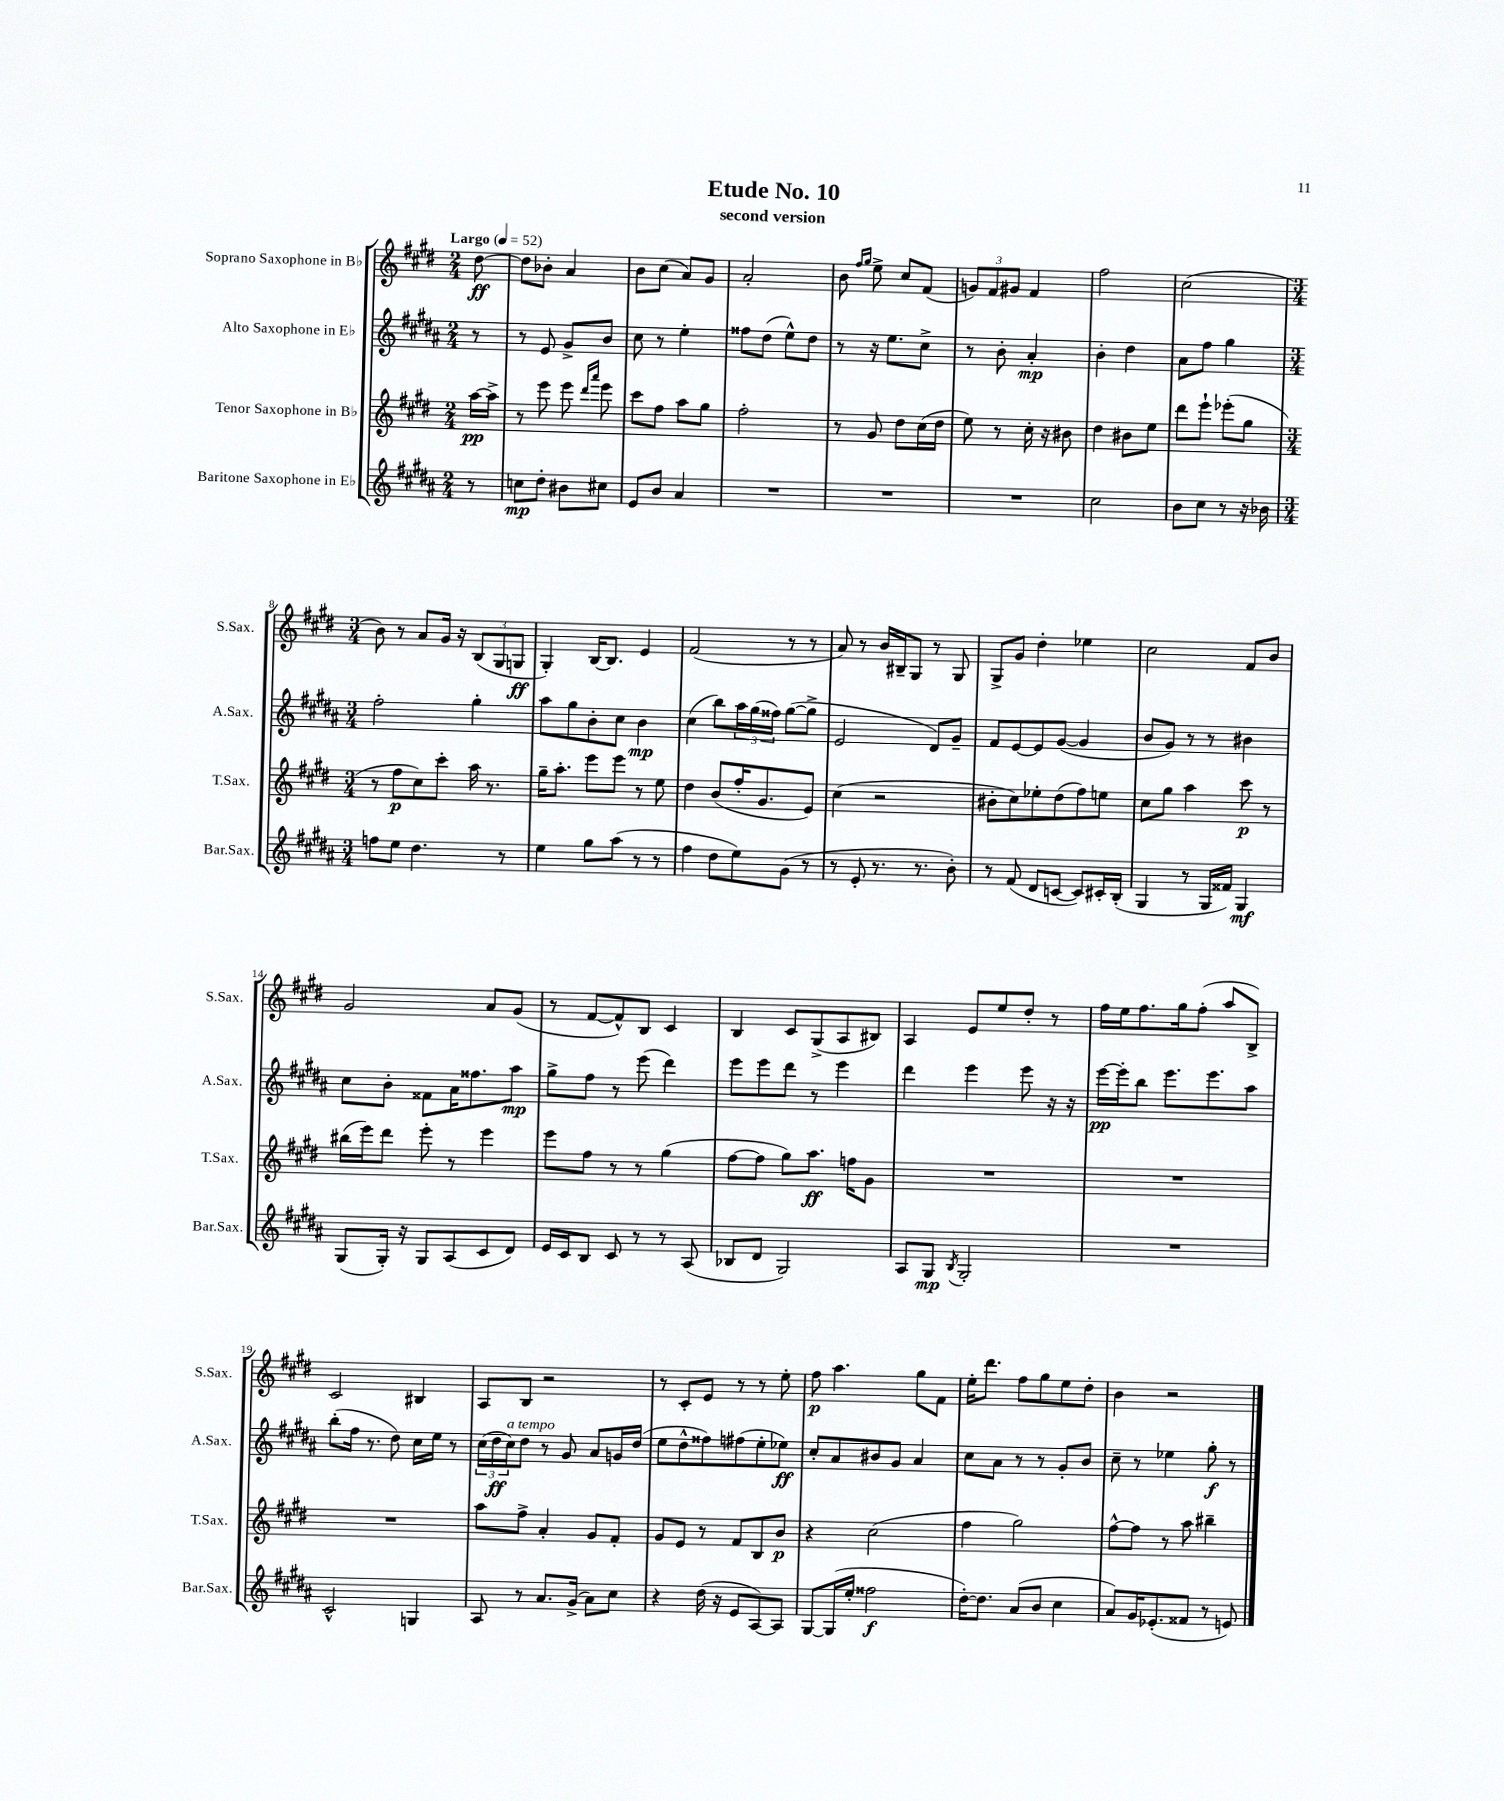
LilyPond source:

\header { title = "Etude No. 10" subtitle = "second version" }
<<
\new StaffGroup <<
\new Staff = "s0" \with { instrumentName = "Soprano Saxophone in Bb" shortInstrumentName = "S.Sax." } {
    \clef treble \key e \major \numericTimeSignature \time 2/4 \partial 8 \tempo "Largo" 4 = 52
    dis''8~\ff |
    dis''8 bes'8-. a'4 |
    b'8 cis''8( a'8) gis'8 |
    a'2-. |
    b'8 \grace { fis''16 gis''16 } e''8-> cis''8 fis'8( |
    \tuplet 3/2 { g'8) fis'8 gis'8 } fis'4 |
    fis''2 |
    cis''2( |
    \numericTimeSignature \time 3/4 b'8) r8 a'8 gis'16 r16 \tuplet 3/2 { b8( gis8 g8\ff } |
    gis4-.) b16~ b8. e'4 |
    fis'2( r8 r8 |
    a'8) r8 b'16 bis16-- gis8 r8 gis8 |
    gis8-> gis'8 dis''4-. ees''4 |
    cis''2 fis'8 b'8 |
    gis'2 a'8 gis'8( |
    r8 fis'8~ fis'8-^) b8 cis'4 |
    b4 cis'8 gis8->( a8 bis8) |
    a4 e'8 e''8 dis''8-. r8 |
    fis''16 e''16 fis''8. gis''16 fis''8-.( a''8 b8->) |
    cis'2 bis4 |
    a8 b8 r2 |
    r8 cis'8-. e'8 r8 r8 e''8-. |
    fis''8\p a''4. gis''8 fis'8 |
    e''16-. dis'''8. fis''8 gis''8 e''8 dis''8-. |
    b'4 r2 \bar "|." |
}
\new Staff = "s1" \with { instrumentName = "Alto Saxophone in Eb" shortInstrumentName = "A.Sax." } {
    \clef treble \key b \major \numericTimeSignature \time 2/4 \partial 8
    r8 |
    r8 e'8 gis'8-> b'8 |
    cis''8 r8 e''4-. |
    fisis''8 dis''8( e''8-^) dis''8 |
    r8 r16 e''8. cis''8-> |
    r8 b'8-. ais'4-.\mp |
    b'4-. dis''4 |
    ais'8 fis''8 gis''4 |
    \numericTimeSignature \time 3/4 fis''2-. gis''4-. |
    ais''8 gis''8 b'8-. cis''8 b'4\mp |
    cis''4( b''8) \tuplet 3/2 { ais''16 gis''16( fisis''16) } gis''8~( gis''8-> |
    e'2 dis'8) gis'8-- |
    fis'8 e'8~ e'8 gis'8~( gis'4 |
    b'8 gis'8) r8 r8 bis'4 |
    cis''8 b'8-. fisis'8 ais'16 fisis''8. ais''8\mp |
    gis''8-> fis''8 r8 e'''8( dis'''4) |
    e'''8 e'''8 dis'''8 r8 e'''4 |
    dis'''4 e'''4 e'''8 r16 r16 |
    e'''16~\pp e'''16-. b''8 e'''8. e'''8. ais''8 |
    b''8-.( fis''16 r8. dis''8) cis''16 e''16 r8 |
    \tuplet 3/2 { cis''16( dis''16\ff cis''16^\markup { \italic "a tempo" }) } dis''8 r8 gis'8 ais'8 g'16 dis''16( |
    e''8 dis''8-^ fisis''8) fis''8( e''8-. ees''8\ff) |
    cis''8-. ais'8 bis'8 gis'8 ais'4 |
    cis''8 ais'8 r8 r8 gis'8-. b'8 |
    cis''8-- r8 ees''4 gis''8-.\f r8 \bar "|." |
}
\new Staff = "s2" \with { instrumentName = "Tenor Saxophone in Bb" shortInstrumentName = "T.Sax." } {
    \clef treble \key e \major \numericTimeSignature \time 2/4 \partial 8
    a''16~\pp a''16-> |
    r8 e'''8 e'''8 \grace { dis'''16 a'''16 } e'''8 |
    cis'''8 fis''8 a''8 gis''8 |
    fis''2-. |
    r8 gis'8 dis''8 cis''16( dis''16 |
    e''8) r8 cis''16-. r16 bis'8 |
    dis''4 bis'8 e''8 |
    dis'''8 e'''8-! ees'''8-.( gis''8 |
    \numericTimeSignature \time 3/4 r8 fis''8\p cis''8) cis'''8-. a''16 r8. |
    gis''16-- a''8.-. e'''8 e'''8 r8 e''8 |
    dis''4 b'8( fis''16-. gis'8. e'8) |
    cis''4( r2 |
    bis'8-. cis''8) ees''8-. dis''8( fis''8) e''8 |
    cis''8 gis''8 a''4 cis'''8\p r8 |
    bis''16( e'''16) dis'''8 e'''8-. r8 e'''4 |
    e'''8 fis''8 r8 r8 gis''4( |
    fis''8~ fis''8 gis''8) a''8.\ff f''16 gis'8 |
    R2. |
    R2. |
    R2. |
    a''8 fis''8-> a'4-. gis'8 fis'8-. |
    gis'8 e'8 r8 fis'8 b8 b'8\p |
    r4 cis''2( |
    fis''4 gis''2) |
    fis''8~-^ fis''8 r8 a''8 bis''4-- \bar "|." |
}
\new Staff = "s3" \with { instrumentName = "Baritone Saxophone in Eb" shortInstrumentName = "Bar.Sax." } {
    \clef treble \key b \major \numericTimeSignature \time 2/4 \partial 8
    r8 |
    c''8\mp dis''8-. bis'8 cis''8 |
    e'8 b'8 ais'4 |
    R2 |
    R2 |
    R2 |
    cis''2 |
    b'8 cis''8 r8 r16 bes'16 |
    \numericTimeSignature \time 3/4 f''8 e''8 dis''4. r8 |
    e''4 gis''8 ais''8( r8 r8 |
    fis''4 dis''8 e''8) gis'8( r8 |
    r8 e'8-. r8. r8. b'8-.) |
    r8 fis'8( dis'8 c'8~ c'8) cis'16-. b16-.( |
    gis4 r8 gis16 fisis'16) gis4\mf |
    gis8( gis16-.) r16 gis8 ais8( cis'8 dis'8) |
    e'16 cis'16 b8 cis'8 r8 r8 ais8( |
    bes8 dis'8 gis2) |
    ais8 gis8\mp \acciaccatura { b8 } gis2-. |
    R2. |
    cis'2-^ g4 |
    ais8 r8 ais'8. gis'16->( ais'8) cis''8 |
    r4 dis''16( r16 e'8 ais8~) ais8 |
    gis8~ gis16( e''16-. fisis''2\f |
    dis''16~-.) dis''8. ais'8( b'8 cis''4 |
    ais'8) gis'16 ees'8.-.( fisis'8 r8 e'8) \bar "|." |
}
>>
>>
